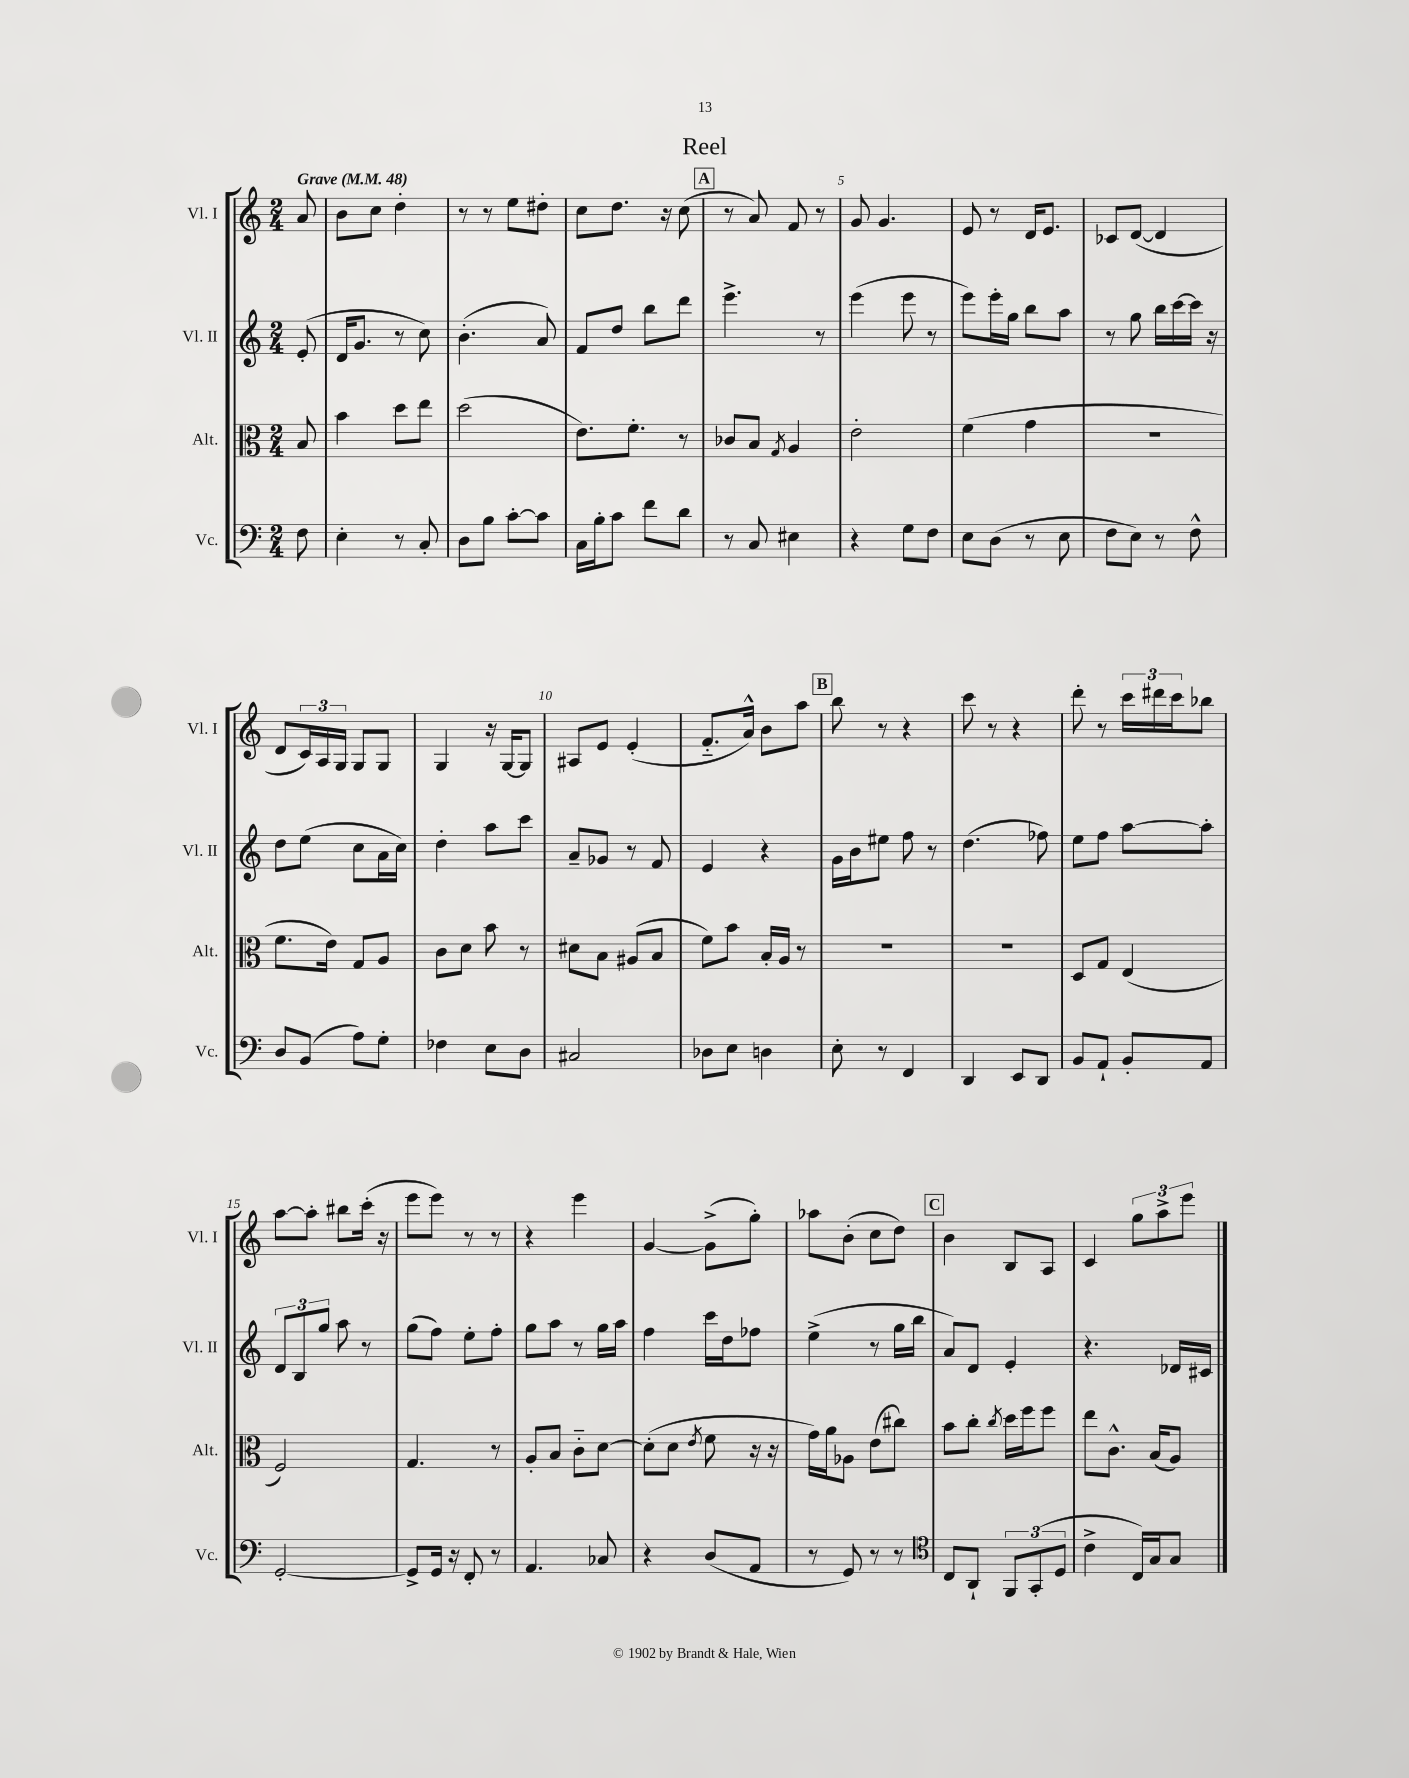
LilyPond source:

\header { title = "Reel" }
<<
\new StaffGroup <<
\new Staff = "s0" \with { instrumentName = "Vl. I" shortInstrumentName = "Vl. I" } {
    \clef treble \key c \major \numericTimeSignature \time 2/4 \partial 8 \tempo "Grave" 4 = 48
    a'8 |
    b'8 c''8 d''4-. |
    r8 r8 e''8 dis''8-. |
    c''8 d''8. r16 c''8( |
    \mark \markup { \box "A" } r8 a'8) f'8 r8 |
    g'8 g'4. |
    e'8 r8 d'16 e'8. |
    ces'8 d'8~( d'4 |
    d'8 \tuplet 3/2 { c'16) a16 g16 } g8 g8 |
    g4 r16 g16~ g8 |
    ais8 e'8 e'4-.( |
    f'8.-_ a'16-^) b'8 a''8 |
    \mark \markup { \box "B" } b''8 r8 r4 |
    c'''8 r8 r4 |
    d'''8-. r8 \tuplet 3/2 { c'''16 dis'''16 c'''16 } bes''8 |
    a''8~ a''8-. bis''8 c'''16-.( r16 |
    e'''8 e'''8) r8 r8 |
    r4 e'''4 |
    g'4~ g'8->( g''8-.) |
    aes''8 b'8-.( c''8 d''8) |
    \mark \markup { \box "C" } b'4 b8 a8 |
    c'4 \tuplet 3/2 { g''8 a''8-> e'''8 } \bar "|." |
}
\new Staff = "s1" \with { instrumentName = "Vl. II" shortInstrumentName = "Vl. II" } {
    \clef treble \key c \major \numericTimeSignature \time 2/4 \partial 8
    e'8-.( |
    d'16 g'8. r8 c''8) |
    b'4.-.( a'8) |
    f'8 d''8 b''8 d'''8 |
    \mark \markup { \box "A" } e'''4.-> r8 |
    e'''4( e'''8 r8 |
    e'''8) e'''16-. g''16 b''8 a''8 |
    r8 g''8 b''16 c'''16~ c'''16 r16 |
    d''8 e''8( c''8 a'16 c''16) |
    d''4-. a''8 c'''8 |
    a'8-- ges'8 r8 f'8 |
    e'4 r4 |
    \mark \markup { \box "B" } g'16 b'16 eis''8 f''8 r8 |
    d''4.( fes''8) |
    e''8 f''8 a''8~ a''8-. |
    \tuplet 3/2 { d'8 b8 g''8 } a''8 r8 |
    g''8( f''8) e''8-. f''8-. |
    g''8 a''8 r8 g''16 a''16 |
    f''4 c'''16 d''16 fes''8 |
    e''4->( r8 g''16 b''16 |
    \mark \markup { \box "C" } a'8) d'8 e'4-. |
    r4. des'16 cis'16 \bar "|." |
}
\new Staff = "s2" \with { instrumentName = "Alt." shortInstrumentName = "Alt." } {
    \clef alto \key c \major \numericTimeSignature \time 2/4 \partial 8
    b8 |
    b'4 d''8 e''8 |
    d''2( |
    e'8.) f'8.-. r8 |
    \mark \markup { \box "A" } ces'8 b8 \acciaccatura { g8 } a4 |
    e'2-. |
    f'4( g'4 |
    R2 |
    f'8. e'16) g8 a8 |
    c'8 d'8 b'8 r8 |
    dis'8 b8 ais8( b8 |
    f'8) b'8 b16-. a16 r8 |
    \mark \markup { \box "B" } R2 |
    R2 |
    d8 g8 e4( |
    f2) |
    g4. r8 |
    a8-. b8 c'8-_ d'8~ |
    d'8-.( d'8 \acciaccatura { e'8 } f'8 r16 r16 |
    g'16) a'16 aes8 e'8( cis''8) |
    \mark \markup { \box "C" } b'8 c''8-. \acciaccatura { c''8 } d''16 f''16 f''8 |
    e''8 c'8.-^ b16( a8) \bar "|." |
}
\new Staff = "s3" \with { instrumentName = "Vc." shortInstrumentName = "Vc." } {
    \clef bass \key c \major \numericTimeSignature \time 2/4 \partial 8
    f8 |
    e4-. r8 c8-. |
    d8 b8 c'8~-. c'8 |
    c16 b16-. c'8 f'8 d'8 |
    \mark \markup { \box "A" } r8 c8 eis4 |
    r4 g8 f8 |
    e8 d8( r8 e8 |
    f8 e8) r8 f8-^ |
    d8 b,8( a8) g8-. |
    fes4 e8 d8 |
    cis2 |
    des8 e8 d4 |
    \mark \markup { \box "B" } e8-. r8 f,4 |
    d,4 e,8 d,8 |
    b,8 a,8-! b,8-. a,8 |
    g,2~-. |
    g,8-> g,16 r16 f,8-. r8 |
    a,4. ces8 |
    r4 d8( a,8 |
    r8 g,8) r8 r8 |
    \mark \markup { \box "C" } \clef tenor c8 a,8-! \tuplet 3/2 { f,8 g,8-.( d8 } |
    c'4-> c16) g16 g8 \bar "|." |
}
>>
>>
\layout { \context { \Score \override BarNumber.break-visibility = ##(#f #t #t) barNumberVisibility = #(every-nth-bar-number-visible 5) } }
